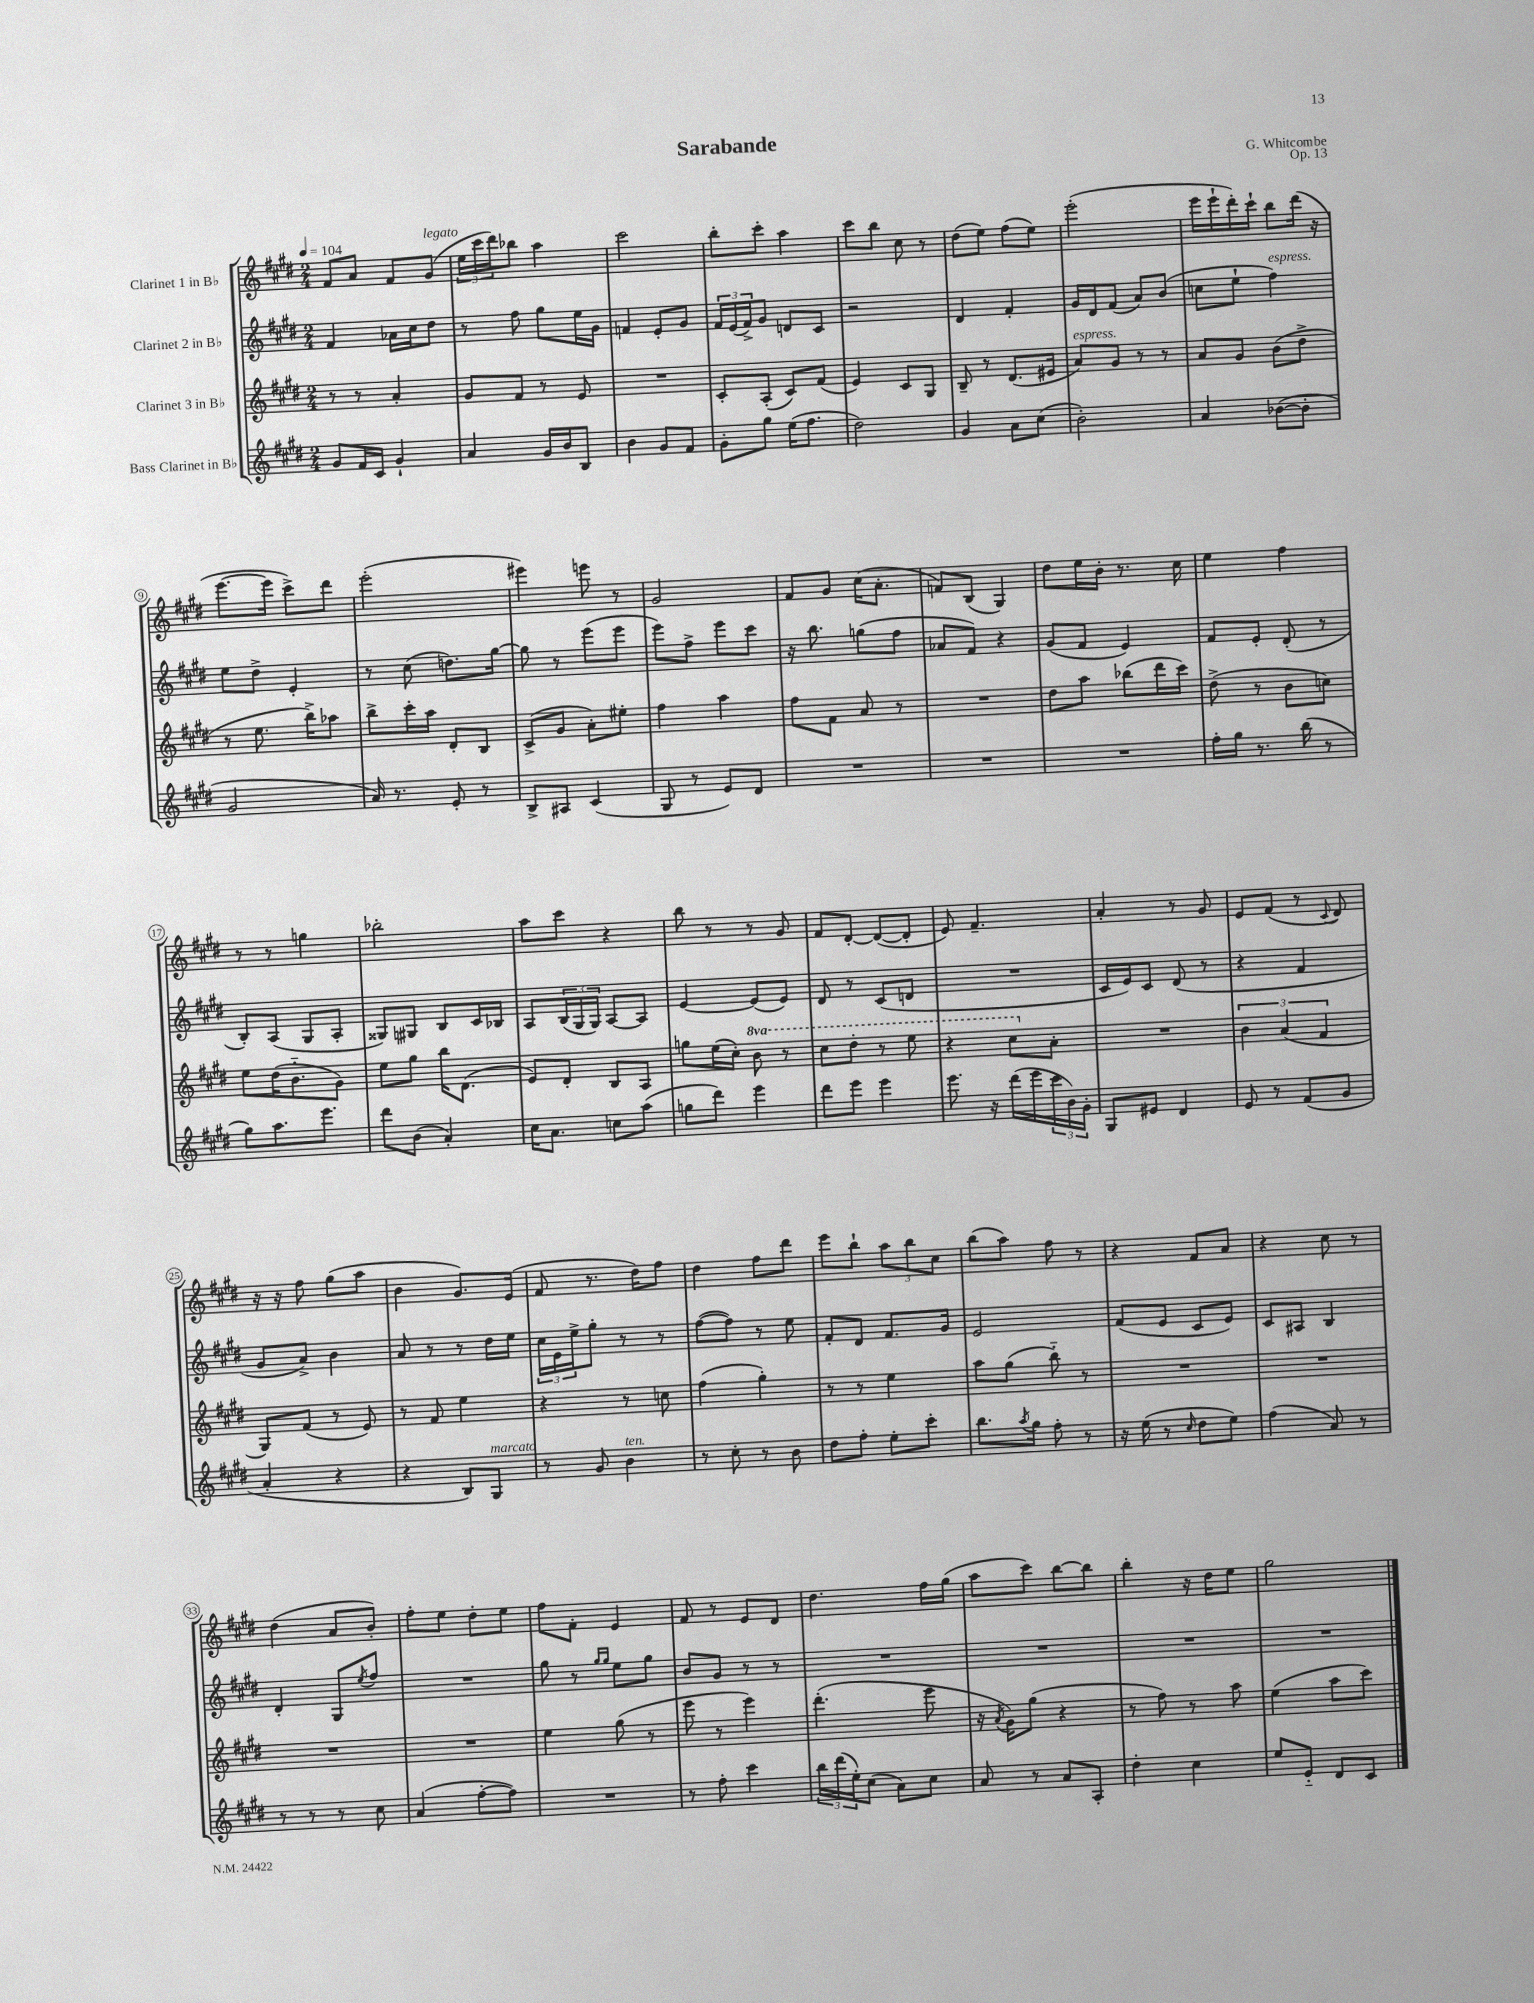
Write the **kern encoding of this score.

**kern	**kern	**kern	**kern
*staff4	*staff3	*staff2	*staff1
*clefG2	*clefG2	*clefG2	*clefG2
*k[f#c#g#d#]	*k[f#c#g#d#]	*k[f#c#g#d#]	*k[f#c#g#d#]
*M2/4	*M2/4	*M2/4	*M2/4
*MM104	*MM104	*MM104	*MM104
8g#	8r	4f#	8f#
16f#	8r	.	8a
16c#	.	.	.
4g#`	4a'	16a-	8f#
.	.	16cc#	.
.	.	8dd#	(8g#
=	=	=	=
4a	8g#	8r	24ee
.	.	.	24ccc#
.	.	.	24ddd#)
.	8f#	8ff#	8bb-
16g#	8r	8gg#	4aa
16b	.	.	.
8B	8e	16ee	.
.	.	16g#	.
=	=	=	=
4b	2r	4f	2ccc#
8g#	.	8e'	.
8f#	.	8g#	.
=	=	=	=
8g#'	8c#'	24f#	8bb'
.	.	(24e	.
.	.	24f#^)	.
8gg#	(8A'	8g#	8ccc#'
(16ee	8c#)	8d	4aa
8.ff#	.	.	.
.	(8f#	8c#	.
=	=	=	=
2dd#)	4e)	2r	8ccc#
.	.	.	8bb
.	8c#	.	8cc#
.	8G#	.	8r
=	=	=	=
4g#	8B~	4d#	(8dd#
.	8r	.	8ee)
8a	(8.d#	4f#'	(8ff#
(8cc#	.	.	8ee)
.	16e#	.	.
=	=	=	=
2b')	8a)	16g#	(2eee'
.	.	16d#	.
.	8g#	(8f#	.
.	8r	8a)	.
.	8r	(8b	.
=	=	=	=
4a	8a	8cc	16eee
.	.	.	16eee`
.	8g#	8ee`	16ddd#')
.	.	.	16ccc#`
([8b-	(8b	4ff#)	8bb
8b-']	8dd#^	.	(16ddd#
.	.	.	16r
=	=	=	=
2g#	8r	8ee	[8.eee
.	8.ee	8dd#^	.
.	.	.	16eee]
.	.	4e'	8ccc#^)
.	16bb^)	.	.
.	8aa-	.	8ddd#
=	=	=	=
16a)	8bb^	8r	(2eee'
8.r	.	.	.
.	16ccc#'	(8cc#	.
.	16aa	.	.
8e'	8d#'	8.dd)	.
8r	8B	.	.
.	.	[16gg#	.
=	=	=	=
8B^	(8c#^	8gg#]	4eee#)
8A#	8g#	8r	.
(4c#	8a')	(8eee	8eee
.	8ee#'	8eee	8r
=	=	=	=
8G#	4ff#	8eee)	2g#
8r	.	8ff#^	.
8e)	4aa	8eee	.
8d#	.	8ccc#	.
=	=	=	=
2r	8ff#	16r	8f#
.	.	8.bb	.
.	8f#	.	8g#
.	8a	(8gg	(16cc#
.	.	.	8.a'
.	8r	8ff#	.
=	=	=	=
2r	2r	8a-	8f)
.	.	8f#)	(8B
.	.	4r	4G#)
=	=	=	=
2r	8dd#	(8g#	8dd#
.	8aa	8f#	16ee
.	.	.	16b'
.	(8bb-	4e)	8.r
.	16ddd#	.	.
.	16ccc#)	.	16cc#
=	=	=	=
16ff#'	(8dd#^	8f#	4ee
16gg#	.	.	.
8.r	8r	8e'	.
.	8b	(8d#'	4ff#
(16bb	.	.	.
8r	8cc)	8r	.
=	=	=	=
8gg#)	8ee	8B')	8r
8.aa	(16dd#	(8A	8r
.	8.b'~	.	.
.	.	8G#	4gg
8.eee	.	.	.
.	8g#)	8A'	.
=	=	=	=
8ddd#	8ee	8G##)	2bb-'
(8b	8gg#	8G#	.
4a')	16bb	8B	.
.	(8.d#	.	.
.	.	16c#	.
.	.	16B-	.
=	=	=	=
16cc#	8e)	8A	8aa
8.a	.	.	.
.	8d#'	(24B	8ccc#
.	.	24G#	.
.	.	24G#)	.
8cc	8B	[8A	4r
(8aa	8A	8A]	.
=	=	=	=
8gg	8gg	[4e	8bb
8ddd#)	(16ee	.	8r
.	16cc#')	.	.
4eee	8bb	(8e]	8r
.	8r	8e)	8g#
=	=	=	=
8ddd#	8ccc#	8d#	8f#
8eee	8ddd#'	8r	[8d#'
4eee	8r	(8c#	(8d#_
.	8eee	8d	8d#']
=	=	=	=
8.eee	4r	2r	8e)
.	.	.	4.f#~
16r	.	.	.
(16ddd#	8ccc#	.	.
16eee	.	.	.
24ccc#	8a'	.	.
24b)	.	.	.
24g#'	.	.	.
=	=	=	=
8G#	2r	16c#	4a'
.	.	16e)	.
8e#	.	8c#	.
4d#	.	(8d#	8r
.	.	8r	8g#
=	=	=	=
8e	6b	4r	8e
8r	.	.	(8f#
.	(6a	.	.
(8f#	.	4f#	8r
.	6f#	.	.
.	.	.	8qqc#
8g#	.	.	8d#)
=	=	=	=
4a'	8G#)	8g#	16r
.	.	.	16r
.	(8f#	8a^)	8ff#
4r	8r	4b	(8gg#
.	8e)	.	8aa
=	=	=	=
4r	8r	8a	4b
.	8f#	8r	.
8B)	4ee	8r	8.g#)
8G#	.	16dd#	.
.	.	16ee	(16e
=	=	=	=
8r	4r	24cc#	8f#
.	.	24e	.
.	.	24ee^	.
8g#	.	8gg#'	8.r
4b	8r	8r	.
.	.	.	16dd#)
.	8cc	8r	8ff#
=	=	=	=
8r	(4ff#	([8ff#	4dd#
8cc#'	.	8ff#])	.
8r	4gg#')	8r	8ff#
8b	.	8ee	8ddd#
=	=	=	=
8dd#	8r	8f#'	8eee
8ff#'	8r	8d#	8bb`
8ee'	4ee	8.f#	12aa
.	.	.	12bb
8ccc#'	.	.	.
.	.	.	12cc#
.	.	16g#	.
=	=	=	=
8.bb	8aa	2e	(8bb
.	(8gg#	.	8aa)
8qaa	.	.	.
16gg#	.	.	.
8ff#'	8bb'~)	.	8ff#
8r	8r	.	8r
=	=	=	=
16r	2r	(8f#	4r
(16ee	.	.	.
8r	.	8e	.
16qqcc#	.	.	.
8dd#	.	8c#	8f#
8ee)	.	8e)	8a
=	=	=	=
(4ff#	2r	8c#	4r
.	.	8A#	.
8a)	.	4B	8cc#
8r	.	.	8r
=	=	=	=
8r	2r	4d#'	(4dd#
8r	.	.	.
8r	.	8G#	8a
.	.	8qee	.
8cc#	.	8ff#	8b')
=	=	=	=
(4a	2r	2r	8ff#'
.	.	.	8ee
[8ff#'	.	.	8dd#'
8ff#])	.	.	8ee
=	=	=	=
2r	4ee	8gg#	8ff#
.	.	8r	8f#'
.	.	16qqgg#	.
.	.	16qqgg#	.
.	(8gg#	8ee	4e
.	8r	8gg#	.
=	=	=	=
8r	8eee	8b	8f#
8ff#'	8r	8g#	8r
4ccc#	4eee)	8r	8e
.	.	8r	8d#
=	=	=	=
24bb	(4.ddd#'	2r	4.dd#
(24ddd#	.	.	.
24ee')	.	.	.
(8cc#	.	.	.
8a)	.	.	.
8cc#	8eee	.	16ff#
.	.	.	(16gg#
=	=	=	=
8a	16r	2r	8aa
.	8qa	.	.
.	16g#)	.	.
8r	(8gg#	.	8ccc#)
8a	4r	.	[8bb
8A'	.	.	8bb]
=	=	=	=
4dd#'	8r	2r	4bb'
.	8ff#)	.	.
4cc#	8r	.	16r
.	.	.	16dd#
.	8aa	.	8ee
=	=	=	=
8ee	(4ee	2r	2gg#
8e'~	.	.	.
8d#	8aa	.	.
8c#	8ccc#)	.	.
==	==	==	==
*-	*-	*-	*-
